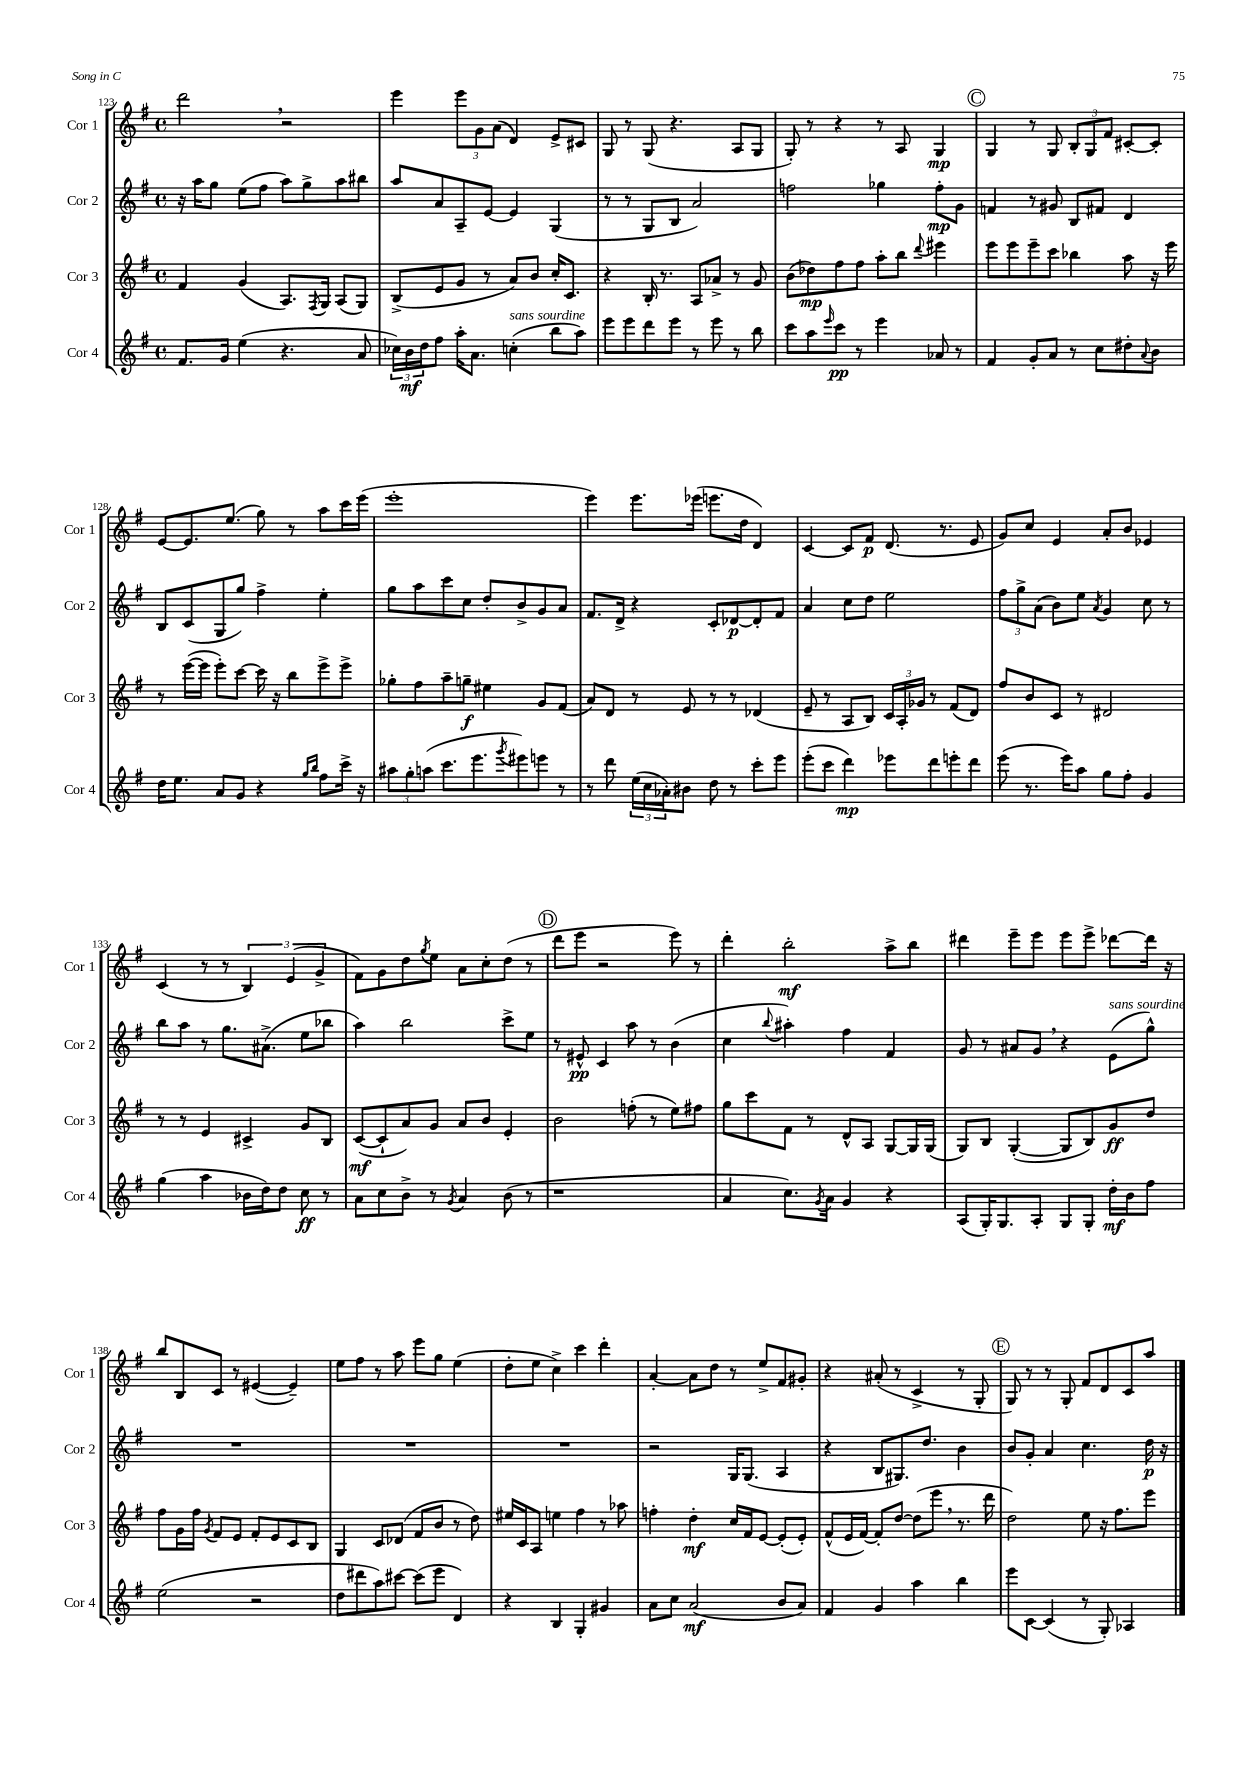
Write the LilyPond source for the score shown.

<<
\new StaffGroup <<
\new Staff = "s0" \with { instrumentName = "Cor 1" shortInstrumentName = "Cor 1" } {
    \clef treble \key g \major \defaultTimeSignature \time 4/4
    d'''2 \breathe r2 |
    e'''4 \tuplet 3/2 { e'''8 g'8 a'8( } d'4) e'8-> cis'8 |
    g8 r8 g8( r4. a8 g8 |
    g8-.) r8 r4 r8 a8 g4\mp |
    \mark \markup { \circle "C" } g4 r8 g8 \tuplet 3/2 { b8-. g8 fis'8 } cis'8~-. cis'8-. |
    e'8~ e'8. e''8.( g''8) r8 a''8 c'''16 e'''16( |
    e'''1-. |
    e'''4) e'''8. ees'''16( e'''8. d''16 d'4) |
    c'4~ c'8 fis'8\p d'8.( r8. e'8 |
    g'8) c''8 e'4 a'8-. b'8 ees'4 |
    c'4( r8 r8 \tuplet 3/2 { b4) e'4( g'4-> } |
    fis'8) g'8 d''8 \acciaccatura { g''8 } e''8 a'8 c''8-. d''8( r8 |
    \mark \markup { \circle "D" } d'''8 e'''8 r2 e'''8) r8 |
    d'''4-. b''2-.\mf a''8-> b''8 |
    dis'''4 e'''8-- e'''8 e'''8 e'''8-> des'''8~ des'''16 r16 |
    b''8 b8 c'8 r8 eis'4~( eis'4--) |
    e''8 fis''8 r8 a''8 e'''8 g''8 e''4( |
    d''8-. e''8 c''4->) c'''4 d'''4-. |
    a'4~-. a'8 d''8 r8 e''8-> fis'8 gis'8-. |
    r4 ais'8-.( r8 c'4-> r8 g8-. |
    \mark \markup { \circle "E" } g8) r8 r8 g8-. fis'8 d'8 c'8 a''8 \bar "|." |
}
\new Staff = "s1" \with { instrumentName = "Cor 2" shortInstrumentName = "Cor 2" } {
    \clef treble \key g \major \defaultTimeSignature \time 4/4
    r16 a''16 g''8 e''8( fis''8 a''8) g''8-> a''8 bis''8 |
    a''8 a'8 a8-- e'8~ e'4 g4( |
    r8 r8 g8 b8 a'2) |
    f''2 ges''4 f''8-.\mp g'8 |
    \mark \markup { \circle "C" } f'4 r8 gis'8 b8 fis'8 d'4 |
    b8 c'8( g8 g''8) fis''4-> e''4-. |
    g''8 a''8 c'''8 c''8 d''8-. b'8-> g'8 a'8 |
    fis'8. d'16-> r4 c'8-. des'8~\p des'8-. fis'8 |
    a'4 c''8 d''8 e''2 |
    \tuplet 3/2 { fis''8 g''8-> a'8( } b'8) e''8 \acciaccatura { a'8 } g'4 c''8 r8 |
    b''8 a''8 r8 g''8. ais'8.->( e''8 bes''8 |
    a''4) b''2 c'''8-> e''8 |
    \mark \markup { \circle "D" } r8 eis'8-^\pp c'4 a''8 r8 b'4( |
    c''4 \appoggiatura { b''8 } ais''4-.) fis''4 fis'4 |
    g'8 r8 ais'8 g'8 \breathe r4 e'8^\markup { \italic "sans sourdine" }( g''8-^) |
    R1 |
    R1 |
    R1 |
    r2 g16 g8.( a4 |
    r4 b8 gis8.) d''8. b'4 |
    \mark \markup { \circle "E" } b'8 g'8-. a'4 c''4. d''16\p r16 \bar "|." |
}
\new Staff = "s2" \with { instrumentName = "Cor 3" shortInstrumentName = "Cor 3" } {
    \clef treble \key g \major \defaultTimeSignature \time 4/4
    fis'4 g'4( a8.) \acciaccatura { fis8 } g16 a8( g8) |
    b8->( e'8 g'8 r8 a'8) b'8 c''16-. c'8. |
    r4 b16-. r8. a8 aes'8-> r8 g'8 |
    b'8( des''8\mp) fis''8 fis''8 a''8-. b''8 \appoggiatura { d'''8 } eis'''4 |
    \mark \markup { \circle "C" } e'''8 e'''8 e'''8-- c'''8 bes''4 a''8 r16 e'''16 |
    r8 e'''16~( e'''16 e'''8-.) c'''8~ c'''16 r16 b''8 e'''8-> e'''8-> |
    ges''8-. fis''8 a''8-- g''8--\f eis''4 g'8 fis'8( |
    a'8) d'8 r8 e'8 r8 r8 des'4( |
    e'8-- r8 a8 b8) \tuplet 3/2 { c'16 a16-. ges'16 } r8 fis'8( d'8) |
    fis''8 b'8 c'8 r8 dis'2 |
    r8 r8 e'4 cis'4-> g'8 b8 |
    c'8~\mf( c'8-! a'8) g'8 a'8 b'8 e'4-. |
    \mark \markup { \circle "D" } b'2 f''8-.( r8 e''8) fis''8 |
    g''8 c'''8 fis'8 r8 d'8-^ a8 g8~ g16 g16( |
    g8) b8 g4~-.( g8 b8) g'8\ff d''8 |
    fis''8 g'16 fis''16 \acciaccatura { g'8 } fis'8 e'8 fis'8-. e'8 c'8 b8 |
    g4 c'8 des'8( fis'8 b'8 r8 d''8) |
    eis''16 c'16 a8 e''4 fis''4 r8 aes''8 |
    f''4-. d''4-.\mf c''16 fis'16 e'8~ e'8-.( e'8-.) |
    fis'8-^( e'16 fis'16~) fis'8-. d''8~ d''8( e'''8 \breathe r8. d'''16 |
    \mark \markup { \circle "E" } d''2) e''8 r16 fis''8. e'''8 \bar "|." |
}
\new Staff = "s3" \with { instrumentName = "Cor 4" shortInstrumentName = "Cor 4" } {
    \clef treble \key g \major \defaultTimeSignature \time 4/4
    fis'8. g'16 e''4( r4. a'8 |
    \tuplet 3/2 { ces''16) b'16\mf d''16 } fis''8 a''16-. a'8. c''4-.^\markup { \italic "sans sourdine" }( b''8 a''8) |
    e'''8 e'''8 d'''8 e'''8 r8 e'''8 r8 b''8 |
    c'''8 a''8 \grace { e'''16 } c'''8\pp r8 e'''4 aes'8 r8 |
    \mark \markup { \circle "C" } fis'4 g'8-. a'8 r8 c''8 dis''8-. \appoggiatura { a'8 } b'8 |
    d''16 e''8. a'8 g'8 r4 \grace { g''16 b''16 } fis''8 c'''16-> r16 |
    \tuplet 3/2 { ais''8 g''8-. a''8( } c'''8. e'''8. \acciaccatura { g'''8 } eis'''8) e'''8 r8 |
    r8 d'''8 \tuplet 3/2 { e''16( c''16 aes'16-.) } bis'8 d''8 r8 c'''8-. e'''8 |
    e'''8-.( c'''8 d'''4\mp) ees'''8 d'''8 e'''8-. d'''8 |
    e'''8( r8. e'''16) a''8 g''8 fis''8-. g'4 |
    g''4( a''4 bes'16 d''16) d''8 c''8\ff r8 |
    a'8 c''8 b'8-> r8 \acciaccatura { g'8 } a'4 b'8( r8 |
    \mark \markup { \circle "D" } r1 |
    a'4 c''8.) \acciaccatura { g'8 } a'16 g'4 r4 |
    a8( g16-.) g8. a8-. g8 g8-. d''16-.\mf b'16 fis''8 |
    e''2( r2 |
    d''8 dis'''8 a''8) cis'''8~ cis'''8( e'''8 d'4) |
    r4 b4 g4-. gis'4 |
    a'8 c''8 a'2\mf( b'8 a'8) |
    fis'4 g'4 a''4 b''4 |
    \mark \markup { \circle "E" } e'''8 c'8~ c'4( r8 g8-.) aes4 \bar "|." |
}
>>
>>
\layout { \context { \Score currentBarNumber = #123 } }
